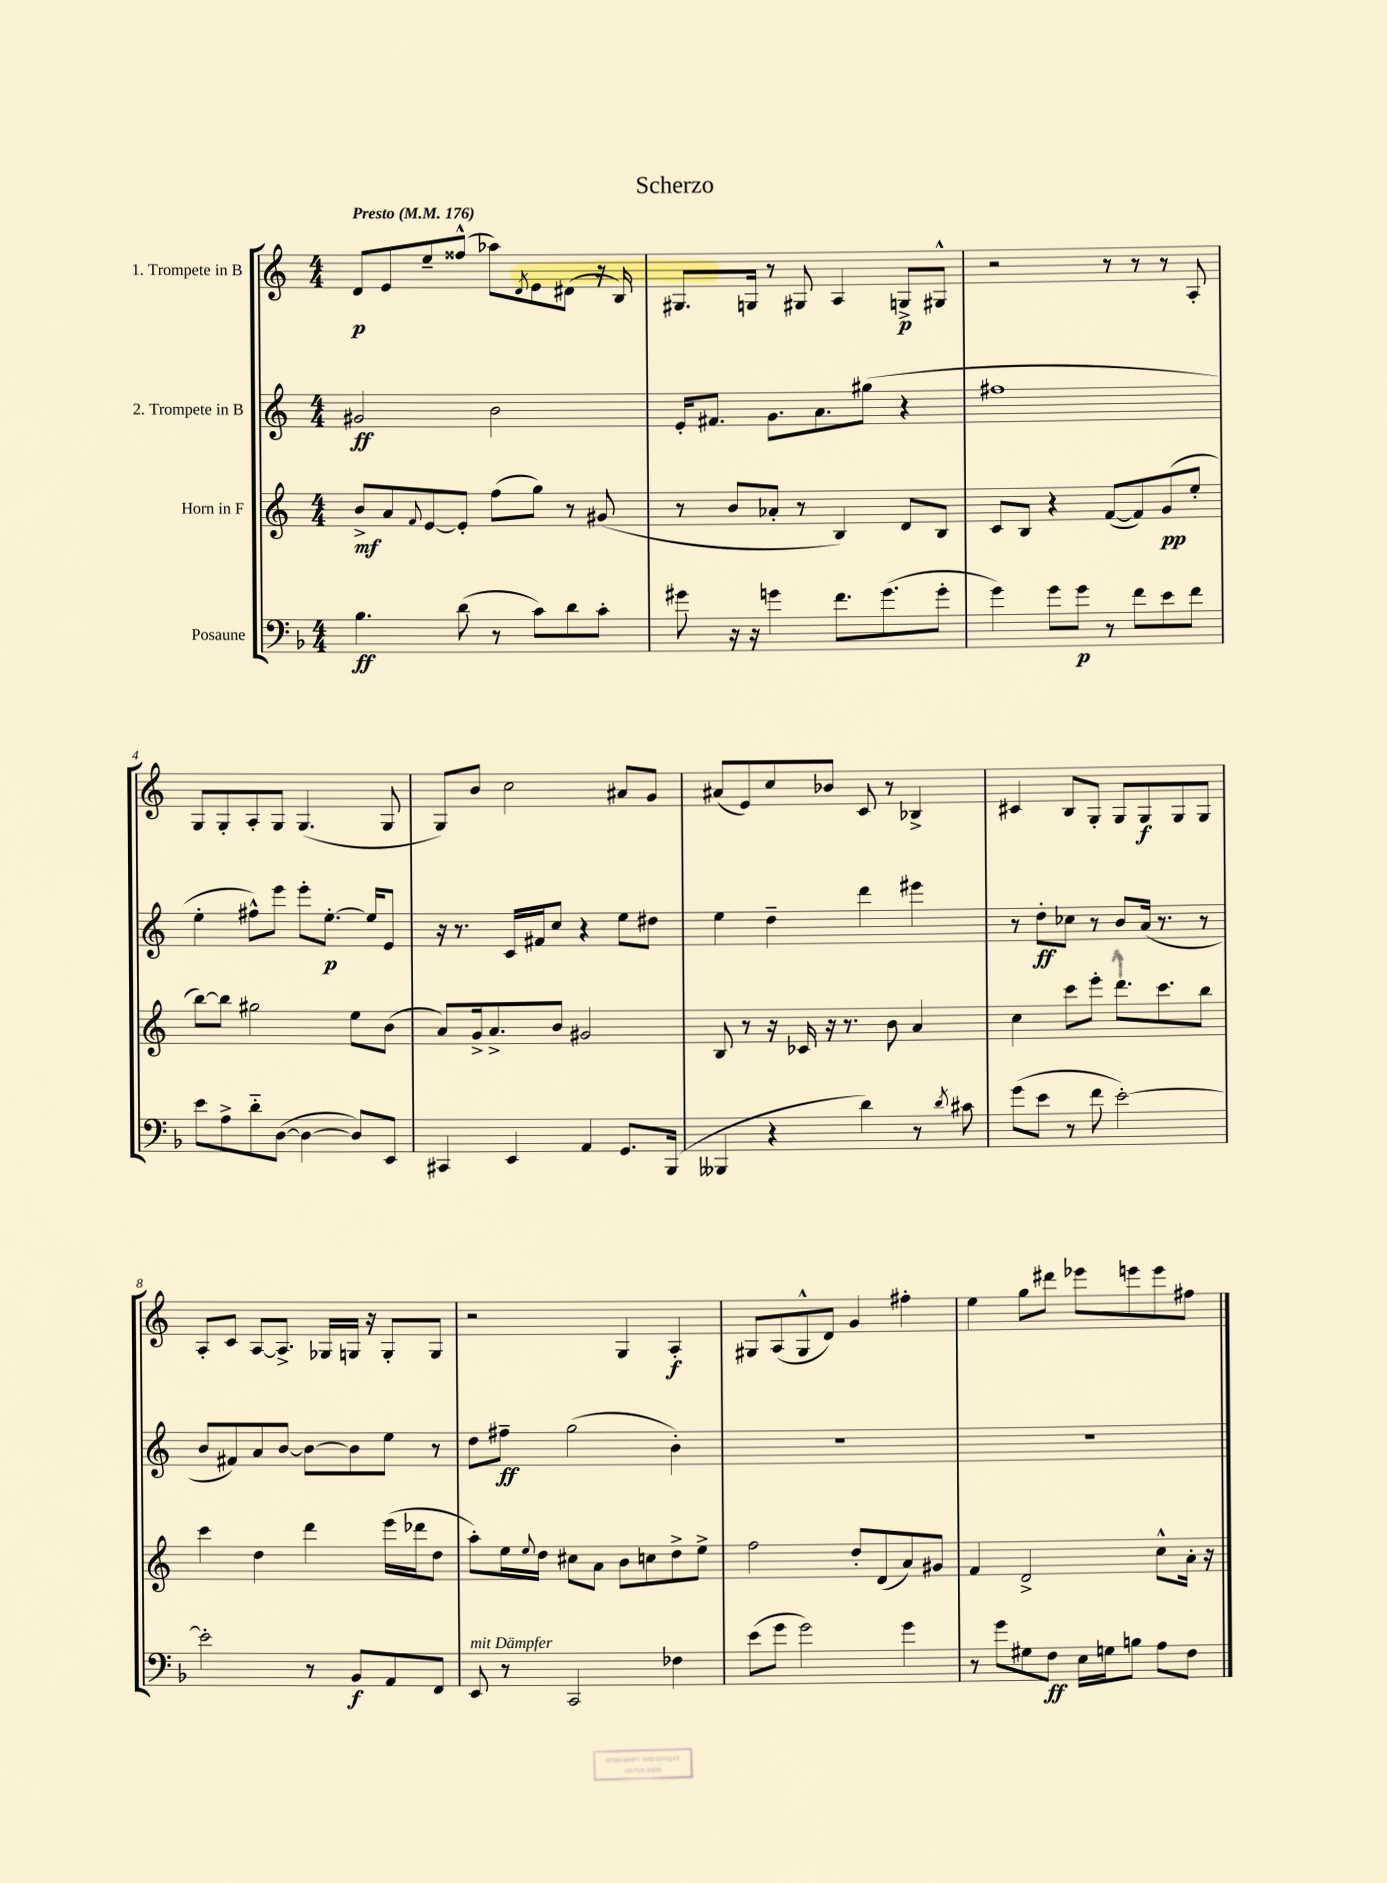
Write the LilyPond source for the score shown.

\header { title = "Scherzo" }
<<
\new StaffGroup <<
\new Staff = "s0" \with { instrumentName = "1. Trompete in B" } {
    \clef treble \key c \major \numericTimeSignature \time 4/4 \tempo "Presto" 4 = 176
    d'8\p e'8 e''8-- fisis''8-^( aes''8) \acciaccatura { d'8 } e'8 dis'8( r16 b16) |
    gis8. g16 r8 gis8 a4 g8->\p gis8-^ |
    r2 r8 r8 r8 a8-. |
    g8 g8-. a8-. g8 g4.( g8 |
    g8) b'8 c''2 ais'8 g'8 |
    ais'8( e'8) c''8 bes'8 c'8 r8 bes4-> |
    cis'4 b8 g8-. g8 g8\f g8 g8 |
    a8-. c'8 a8~ a8.-> ges16 g16 r16 g8-. g8 |
    r2 g4 a4-.\f |
    gis8 a8( gis8-^ d'8) g'4 fis''4-. |
    e''4 g''8 dis'''8 ees'''8 e'''8 e'''8 fis''8 \bar "|." |
}
\new Staff = "s1" \with { instrumentName = "2. Trompete in B" } {
    \clef treble \key c \major \numericTimeSignature \time 4/4
    gis'2\ff b'2 |
    e'16-. fis'8. g'8. a'8. gis''8( r4 |
    fis''1 |
    e''4-. fis''8-^) e'''8 e'''8-. e''8.~-.\p e''16 e'8 |
    r16 r8. c'16 fis'16 c''8 r4 e''8 dis''8 |
    e''4 d''4-- d'''4 eis'''4 |
    r8 d''8-.\ff ces''8 r8 b'8 a'16( r8. r8 |
    b'8 fis'8) a'8 b'8~ b'8~ b'8 e''8 r8 |
    d''8 fis''8--\ff g''2( b'4-.) |
    R1 |
    R1 \bar "|." |
}
\new Staff = "s2" \with { instrumentName = "Horn in F" } {
    \clef treble \key c \major \numericTimeSignature \time 4/4
    b'8->\mf a'8 \appoggiatura { f'8 } e'8~ e'8-. f''8( g''8) r8 gis'8( |
    r8 b'8 aes'8-. r8 b4) d'8 b8 |
    c'8 b8 r4 f'8~( f'8) g'8\pp( e''8-. |
    b''8~) b''8 gis''2 e''8 b'8( |
    a'8) g'16-> a'8.-> b'8 gis'2 |
    b8 r8 r16 ces'16 r16 r8. b'8 a'4 |
    c''4 c'''8 e'''8-. d'''8. c'''8. b''8 |
    c'''4 d''4 d'''4 e'''16( des'''16 d''8 |
    a''8-.) e''16 \appoggiatura { e''8 } d''16 cis''8 a'8 b'8 c''8 d''8-> e''8-> |
    f''2 d''8-. d'8( a'8) gis'8 |
    f'4 d'2-> c''8-^ a'16-. r16 \bar "|." |
}
\new Staff = "s3" \with { instrumentName = "Posaune" } {
    \clef bass \key f \major \numericTimeSignature \time 4/4
    bes4.\ff d'8( r8 c'8) d'8 c'8-. |
    gis'8 r16 r16 g'4 f'8. g'8.( g'8-. |
    g'4) g'8 g'8\p r8 f'8 e'8 f'8 |
    e'8 a8-> d'8-_ d8~( d4~ d8) e,8 |
    cis,4 e,4 a,4 g,8. bes,,16( |
    beses,,4 r4 d'4) r8 \acciaccatura { d'8 } cis'8 |
    g'8( e'8 r8 f'8 e'2~-.) |
    e'2-. r8 bes,8\f a,8 f,8 |
    e,8^\markup { \italic "mit Dämpfer" } r8 c,2 fes4 |
    e'8( g'8 g'2) g'4 |
    r8 g'8 gis8 f8\ff e16 g16 b8 a8 f8 \bar "|." |
}
>>
>>
